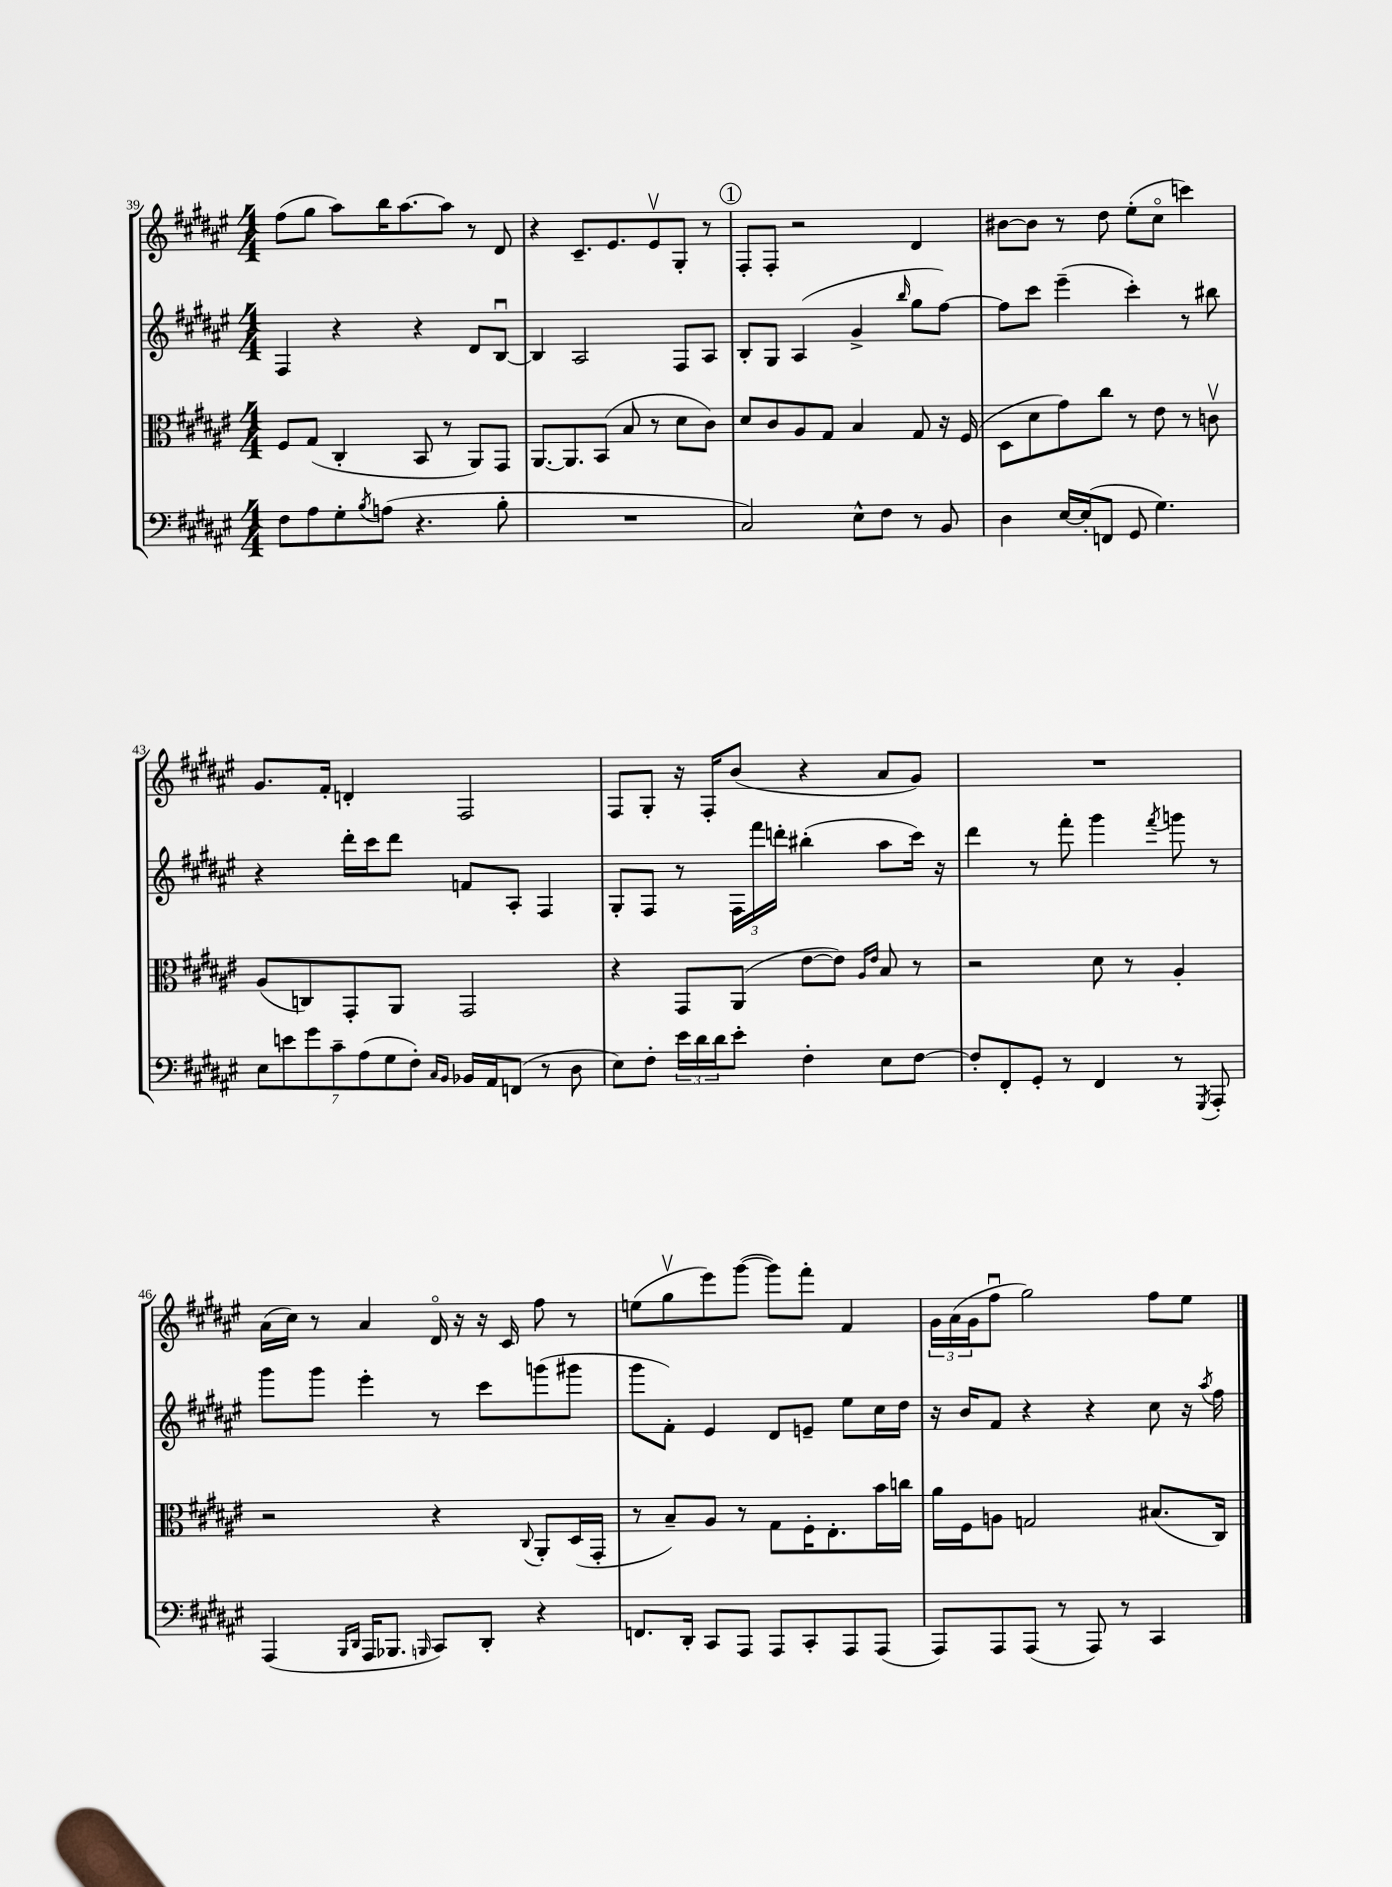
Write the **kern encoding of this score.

**kern	**kern	**kern	**kern
*staff4	*staff3	*staff2	*staff1
*clefF4	*clefC3	*clefG2	*clefG2
*k[f#c#g#d#a#e#]	*k[f#c#g#d#a#e#]	*k[f#c#g#d#a#e#]	*k[f#c#g#d#a#e#]
*M4/4	*M4/4	*M4/4	*M4/4
8F#\L	8F#/L	4F#/	(8ff#\L
8A#\	(8G#/J	.	8gg#\J
8G#'\	4C#'/	4r	8aa#\L)
8qB/	.	.	.
(8A\J	.	.	16bb\K
.	.	.	[8.aa#\
4.r	8BB/	4r	.
.	8r	.	8aa#\]J
.	8AA#/L)	8d#/L	8r
8B'\	8GG#/J	[8Bu/J	8d#/
=	=	=	=
1r	[8.AA#/L	4B/]	4r
.	8.AA#/]	.	.
.	.	2A#/	8.c#~/L
.	(8BB/J	.	.
.	.	.	8.e#/
.	8B/	.	.
.	8r	.	8e#v/
.	8d#\L	8F#/L	8G#'/J
.	8c#\J)	8A#/J	8r
=	=	=	=
2C#/)	8d#/L	8B'/L	8F#'/L
.	8c#/	8G#/J	8F#'/J
.	8A#/	(4A#/	2r
.	8G#/J	.	.
8E#^^\L	4B/	4g#^/	.
8F#\J	.	.	.
.	.	16qqbb/	.
8r	8G#/	8gg#\L	4d#/
8BB/	16r	[8ff#\J)	.
.	(16F#/	.	.
=	=	=	=
4D#\	8D#\L	8ff#\]L	[8b#\L
.	8d#\	8ccc#\J	8b#\]J
[16E#/LL	8g#\)	(4eee#~\	8r
(16E#'/]J	.	.	.
8FF/J	8cc#\J	.	8dd#\
8GG#/	8r	4ccc#'\)	(8ee#'\L
4.G#\)	8e#\	.	8cc#o\J
.	8r	8r	4ccc\)
.	8cv\	8bb#\	.
=	=	=	=
14E#\L	(8A#/L	4r	8.g#/L
14e\	.	.	.
.	8C/)	.	.
14g#\	.	.	.
.	.	.	16f#'/Jk
14c#~\	.	.	.
.	8GG#'/	16ddd#'\LL	4d'/
(14A#\	.	.	.
.	.	16ccc#\J	.
14G#\	.	.	.
.	8AA#/J	8ddd#\J	.
14F#'\J)	.	.	.
16qqC#/LL	.	.	.
16qqBB/JJ	.	.	.
16BB-/LL	2GG#/	8f/L	2F#/
16AA#/J	.	.	.
(8FF/J	.	8A#'/J	.
8r	.	4F#/	.
8D#\	.	.	.
=	=	=	=
8E#\L)	4r	8G#'/L	8F#/L
8F#'\J	.	8F#/J	8G#'/J
24e#\LL	8GG#/L	8r	16r
24d#\	.	.	.
.	.	.	16F#'/LK
24d#\J	.	.	.
8e#'\J	(8AA#/J	24F#\LL	(8b/J
.	.	24fff#\	.
.	.	24ddd'\JJ	.
4F#'\	[8e#\L	(4bb#'\	4r
.	8e#\]J)	.	.
.	16qqA#/LL	.	.
.	16qqe#/JJ	.	.
8E#\L	8B/	8aa#\L	8a#/L
[8F#\J	8r	16ccc#\Jk)	8g#/J)
.	.	16r	.
=	=	=	=
8F#'/]L	2r	4ddd#\	1r
8FF#'/	.	.	.
8GG#'/J	.	8r	.
8r	.	8fff#'\	.
4FF#/	8d#\	4ggg#\	.
.	8r	.	.
.	.	8qfff#/	.
8r	4A#'/	8ggg\	.
8qGGG#/	.	.	.
8AAA#'/	.	8r	.
=	=	=	=
(4AAA#/	2r	8ggg#\L	(16a#\LL
.	.	.	16cc#\JJ)
.	.	8ggg#\J	8r
16qqBBB/LL	.	.	.
16qqDD#/JJ	.	.	.
16AAA#/LK	.	4eee#'\	4a#/
8.BBB-/J	.	.	.
16qqBBB/	.	.	.
8CC#/L)	4r	8r	16d#o/
.	.	.	16r
8DD#'/J	.	8ccc#\L	16r
.	.	.	16c#/
.	8qqC#/	.	.
4r	8AA#'/L	(8ggg\	8ff#\
.	(16D#/L	8ggg#\J	8r
.	16GG#'/JJ	.	.
=	=	=	=
8.FF/L	8r	8ggg#\L	(8ee\L
.	8B~/L)	8f#'\J)	8gg#v\
16DD#'/Jk	.	.	.
8CC#/L	8A#/J	4e#/	8eee#\)
8AAA#/J	8r	.	([8ggg#\J
8AAA#/L	8G#\L	8d#/L	8ggg#\]L)
8CC#'/	16F#'\K	8e~/J	8fff#'\J
.	8.E#'\	.	.
8AAA#/	.	8ee#\L	4f#/
(8AAA#/J	16b\L	16cc#\L	.
.	16cc\JJ	16dd#\JJ	.
=	=	=	=
8AAA#/L)	16a#\LL	16r	24g#\LL
.	.	.	(24a#\
.	16F#\J	16b/LK	.
.	.	.	24g#\J
8AAA#/	8A\J	8f#/J	8ff#u\J
(8AAA#/J	2G/	4r	2gg#\)
8r	.	.	.
8AAA#/)	.	4r	.
8r	.	.	.
4CC#/	(8.B#/L	8cc#\	8ff#\L
.	.	16r	8ee#\J
.	.	8qaa#/	.
.	16C#/Jk)	16ff#\	.
==	==	==	==
*-	*-	*-	*-
